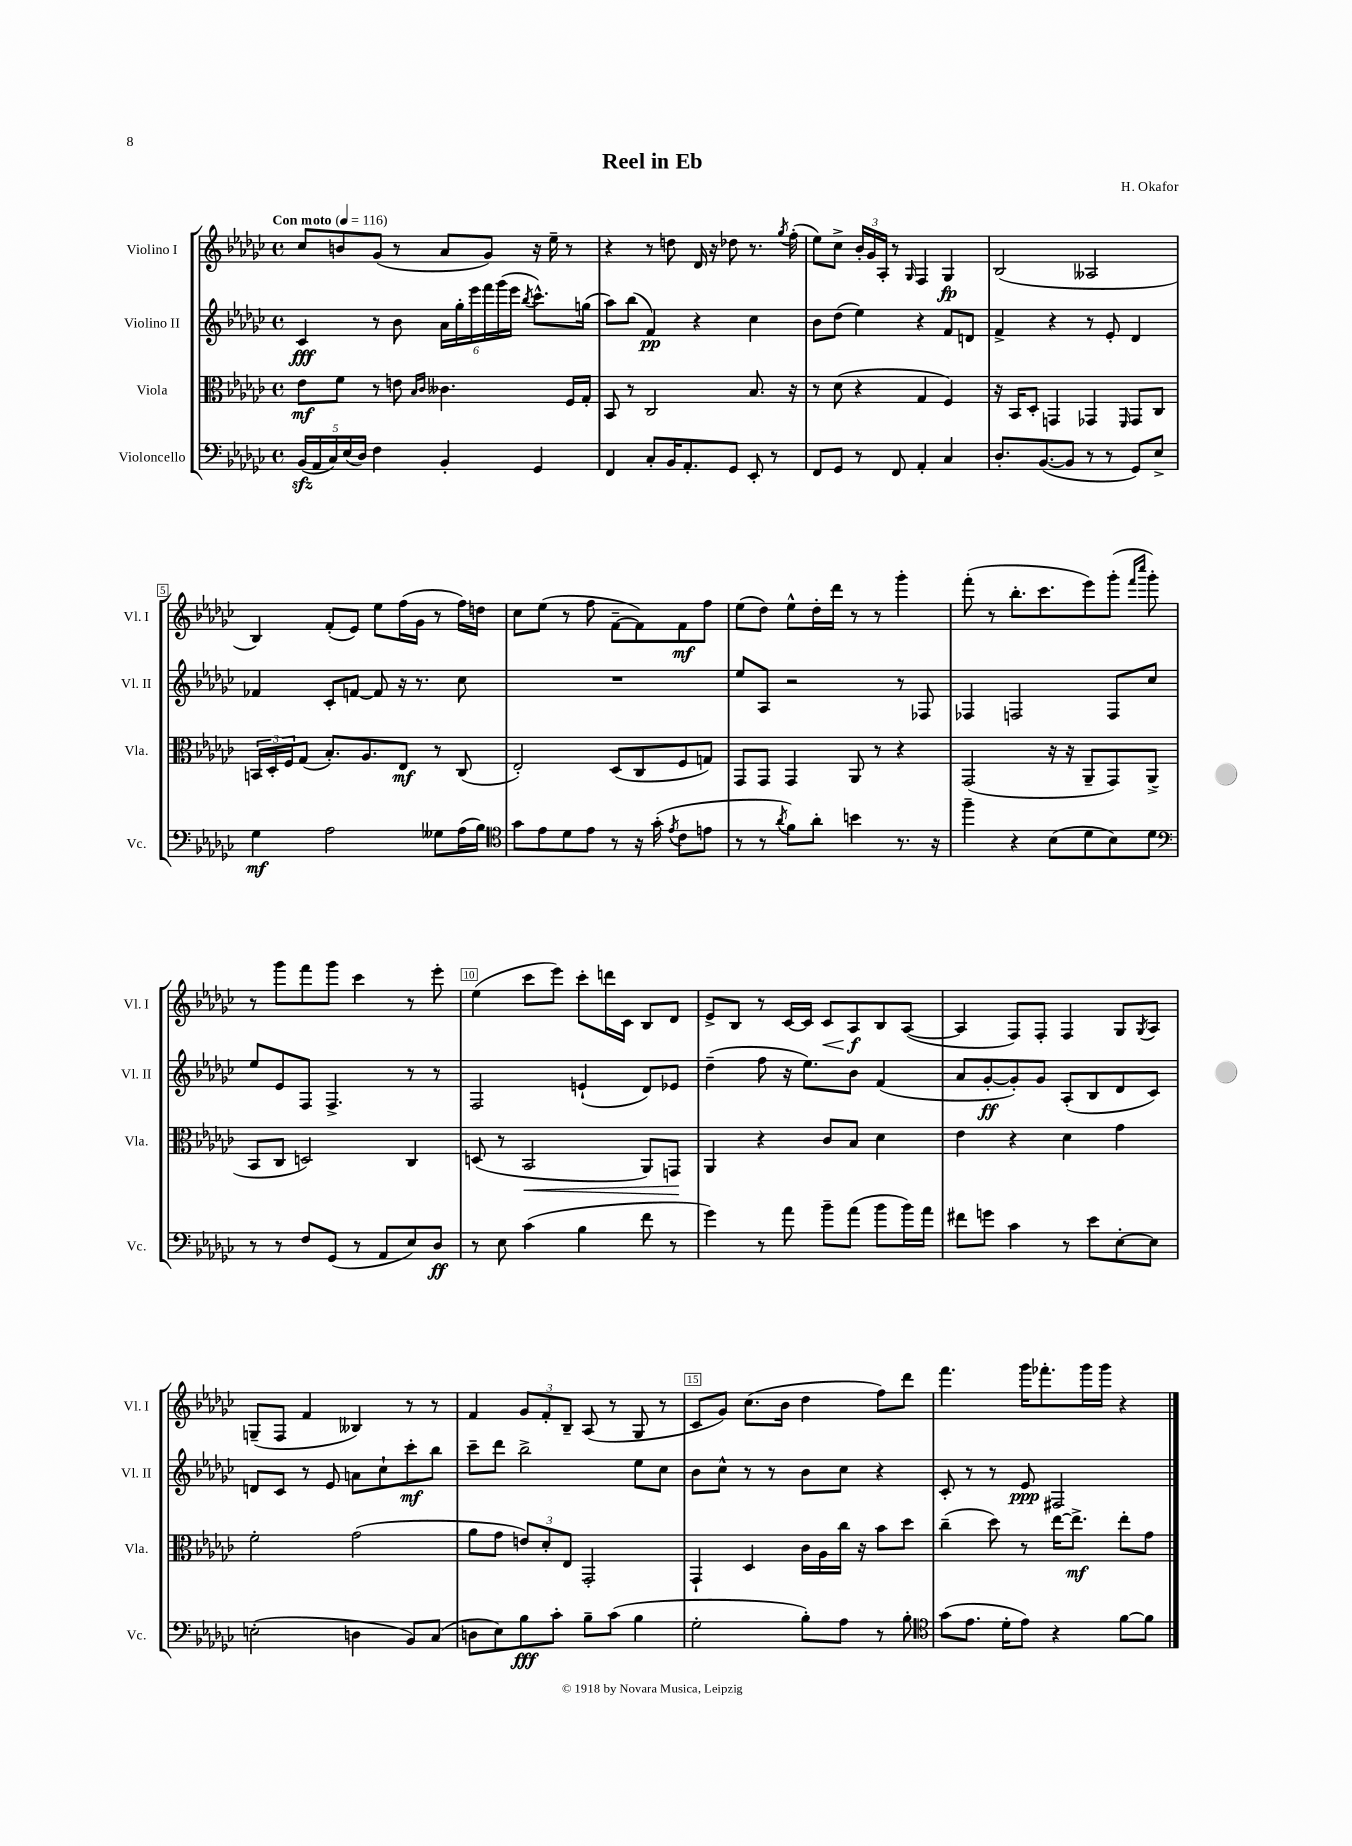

**kern	**kern	**kern	**kern
*staff4	*staff3	*staff2	*staff1
*clefF4	*clefC3	*clefG2	*clefG2
*k[b-e-a-d-g-c-]	*k[b-e-a-d-g-c-]	*k[b-e-a-d-g-c-]	*k[b-e-a-d-g-c-]
*M4/4	*M4/4	*M4/4	*M4/4
*met(c)	*met(c)	*met(c)	*met(c)
*MM116	*MM116	*MM116	*MM116
(20BB-	8e-	4c-	8cc-
20AA-	.	.	.
20C-)	.	.	.
.	8f	.	8b
(20E-	.	.	.
20D-)	.	.	.
4F	8r	8r	(8g-
.	8e	8b-	8r
.	16qqB-	.	.
.	16qqc-	.	.
4BB-'	4.c--	24a-	8a-
.	.	24gg-'	.
.	.	24eee-	.
.	.	24fff	8g-)
.	.	(24ggg-	.
.	.	24eee-	.
.	.	8qbb-	.
4GG-	.	8.ccc-^^)	16r
.	.	.	16ee-~
.	16F	.	8r
.	16G-'	(16gg	.
=	=	=	=
4FF	8BB-	8aa-)	4r
.	8r	(8bb-	.
8C-'	2C-	4f)	8r
16BB-	.	.	8dd
8.AA-'	.	.	.
.	.	4r	16d-
.	.	.	16r
8GG-	.	.	8dd-
8EE-'	8.B-	4cc-	8.r
8r	.	.	.
.	.	.	8qgg-
.	16r	.	(16ff'
=	=	=	=
8FF	8r	8b-	8ee-)
8GG-	(8d-	(8dd-	8cc-^
8r	4r	4ee-)	24b-'
.	.	.	24g-
.	.	.	24A-'
8FF	.	.	8r
.	.	.	16qqG-
4AA-'	4G-	4r	4F
4C-	4F)	8f	4G-
.	.	8d	.
=	=	=	=
8.D-'	16r	4f^	(2B-
.	16BB-	.	.
.	8D-'	.	.
([8.BB-	.	.	.
.	4GG	4r	.
8BB-]	.	.	.
8r	4GG-	8r	2A--
8r	.	8e-'	.
.	16qqFF	.	.
8GG-)	8GG-	4d-	.
8E-^	8C-	.	.
=	=	=	=
4G-	24BB	4f-	4B-)
.	24D-'	.	.
.	24F	.	.
.	(8G-	.	.
2A-	8.B-')	8c-'	(8f'
.	.	[8f	8e-)
.	8.A-	.	.
.	.	8f]	8ee-
.	8E-	16r	(16ff
.	.	8.r	16g-
8G--	8r	.	8r
(16A-	(8C-	8cc-	16ff)
16B-)	.	.	16dd
=	=	=	=
*clefC4	*	*	*
8g-	2E-')	1r	8cc-
8e-	.	.	(8ee-
8d-	.	.	8r
8e-	.	.	8ff
8r	(8D-	.	[8f~
16r	8C-	.	8f])
(16g-'	.	.	.
8qe-	.	.	.
8c-	8F	.	8f
8e	8G)	.	8ff
=	=	=	=
8r	8GG-	8ee-	(8ee-
8r	8GG-	8A-	8dd-)
8qa-	.	.	.
8f)	4GG-	2r	8ee-^^
8a-'	.	.	16dd-'
.	.	.	16ddd-
4b	8AA-	.	8r
.	8r	.	8r
8.r	4r	8r	4ggg-'
.	.	8F-	.
16r	.	.	.
=	=	=	=
4ff~	(2GG-	4F-	(8fff'
.	.	.	8r
4r	.	2F	8.bb-'
.	.	.	8.ccc-
(8B-	16r	.	.
.	16r	.	.
8d-	8AA-~	.	8eee-)
8B-)	8GG-)	8F	(8ggg-'
.	.	.	16qqfff
.	.	.	16qqcccc-
8d-	(8AA-^	8cc-	8ggg-')
=	=	=	=
*clefF4	*	*	*
8r	8BB-	8ee-	8r
8r	8C-	8e-	8ggg-
8F	2D)	8F	8fff
(8GG-	.	4.F^	8ggg-
8r	.	.	4ccc-
8AA-	.	.	.
8E-)	4C-	8r	8r
8D-	.	8r	8eee-'
=	=	=	=
8r	(8D	2F	(4ee-
8E-	8r	.	.
(4c-	2BB-	.	8ccc-
.	.	.	8eee-)
4B-	.	(4e`	8ccc-'
.	.	.	16ddd
.	.	.	16c-
8f	8AA-)	8d-)	8B-
8r	8GG	8e-	8d-
=	=	=	=
4g-)	4AA-	(4dd-~	8e-^
.	.	.	8B-
8r	4r	8ff	8r
8a-	.	16r	[16c-
.	.	8.ee-)	16c-]
8b-~	8c-	.	8c-
(8a-	8B-	8b-	8A-
8b-	4d-	(4f	8B-
16b-)	.	.	([8A-
16a-	.	.	.
=	=	=	=
8f#	4e-	8a-	4A-]
8g	.	[8g-'	.
4c-	4r	8g-'])	8F)
.	.	8g-	8F'
8r	4d-	(8A-'	4F
8e-	.	8B-	.
[8E-'	4g-	8d-	8G-
.	.	.	8qG-
8E-]	.	8c-)	8A-
=	=	=	=
(2E'	2f'	8d	(8G~
.	.	8c-	8F
.	.	8r	4f
.	.	8e-	.
4D	(2g-	8a	4B--)
.	.	8cc-`	.
8BB-)	.	8ccc-'	8r
(8C-	.	8bb-	8r
=	=	=	=
8D	8a-	8ccc-~	4f
8E-)	8g-	8ddd-	.
8B-	12e)	2bb-^	12g-
.	12d-'	.	12f'
8c-'	.	.	.
.	12E-	.	12B-~
8B-~	2GG-'	.	(8A-
(8c-	.	.	8r
4B-	.	8ee-	8G-
.	.	8cc-	8r
=	=	=	=
2G-'	4GG-`	8b-	8c-
.	.	8cc-^^	8g-)
.	4D-	8r	(8.cc-
.	.	8r	.
.	.	.	16b-
8B-')	16c-	8b-	4dd-
.	16A-	.	.
8A-	16cc-	8cc-	.
.	16r	.	.
8r	8b-	4r	8ff)
8B-'	8dd-	.	8ddd-
=	=	=	=
*clefC4	*	*	*
(8g-	(4cc-~	8c-'	4.fff
8.e-	.	8r	.
.	8dd-)	8r	.
16d-'	.	.	.
8e-)	8r	8e-	16ggg-
.	.	.	8.fff-'
4r	[16ee-	2F#	.
.	8.ee-^]	.	.
.	.	.	16ggg-
.	.	.	16ggg-
[8f	8ee-'	.	4r
8f]	8g-	.	.
==	==	==	==
*-	*-	*-	*-
